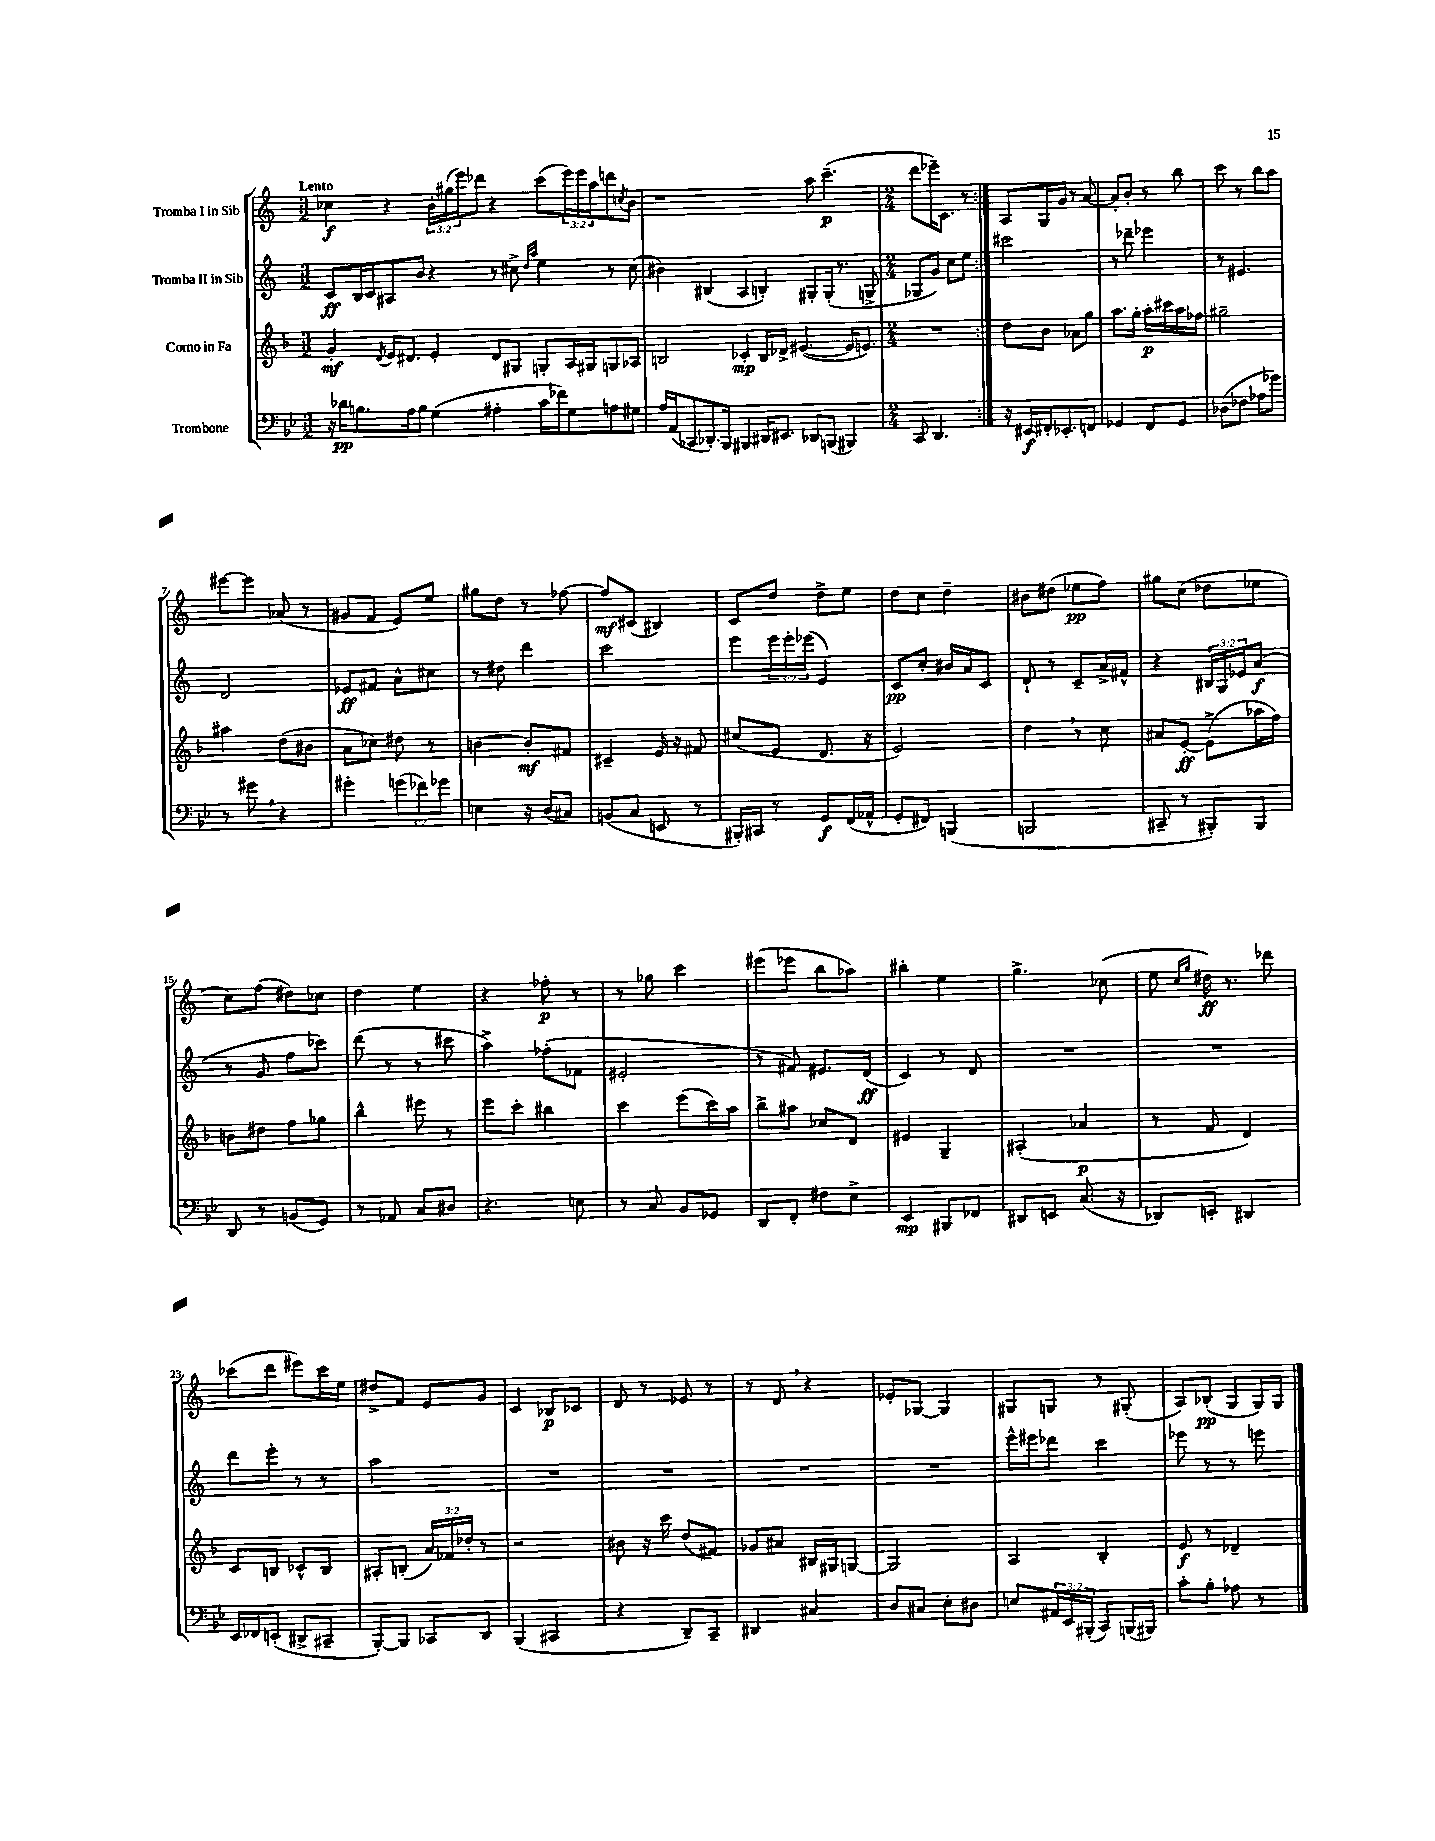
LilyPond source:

<<
\new StaffGroup <<
\new Staff = "s0" \with { instrumentName = "Tromba I in Sib" } {
    \clef treble \key c \major \numericTimeSignature \time 3/2 \override Staff.TupletNumber.text = #tuplet-number::calc-fraction-text \tempo "Lento"
    \repeat volta 2 { ces''4\f r4 \tuplet 3/2 { b'16-. gis''16( e'''16) } des'''8 r4 c'''8( \tuplet 3/2 { e'''16) e'''16 a''16 } d'''8 \acciaccatura { c''8 } b'8 |
    r1 a''8 c'''4.--\p( |
    \numericTimeSignature \time 2/4 d'''8 ees'''16--) c'8. r8 | }
    a8 g16 g'16 r8 a'8~ |
    a'8-. b'8-. r8 b''8 |
    c'''8 r8 b''8 a''8 |
    eis'''8~ eis'''8 aes'8( r8 |
    gis'8 f'8 e'8) e''8 |
    gis''8 d''8 r8 fes''8~ |
    fes''8\mf cis'8( bis4) |
    c'8 d''8 d''8-> e''8 |
    d''8 c''8 d''4-- |
    bis'8 dis''8( ees''8\pp f''8) |
    gis''8 c''8( des''8 ees''8 |
    c''8) f''8( dis''8) ces''8 |
    d''4 e''4 |
    r4 fes''8-.\p r8 |
    r8 ges''8 c'''4 |
    eis'''8( ees'''8 b''8 aes''8) |
    bis''4-. e''4 |
    g''4.-> ces''8( |
    e''8 \grace { c''16 g''16 } dis''16\ff) r8. des'''8 |
    ces'''8( d'''8 eis'''8) ces'''16 e''16 |
    dis''8-> f'8 e'8 g'8 |
    c'4 bes8\p ces'8 |
    d'8 r8 ees'8 r8 |
    r8 d'8 \breathe r4 |
    ees'8-. ges8~ ges4 |
    gis8 g8 r8 gis8-.( |
    a8) bes8-.\pp( g8 g16) g16 \bar "|." |
}
\new Staff = "s1" \with { instrumentName = "Tromba II in Sib" } {
    \clef treble \key c \major \numericTimeSignature \time 3/2 \override Staff.TupletNumber.text = #tuplet-number::calc-fraction-text
    \repeat volta 2 { c'8\ff b16 c'16 ais8 b'8 r4 r8 cis''8-> \grace { d''16 a''16 } e''4 r8 cis''8( |
    bis'4) bis4( a4 b4-.) gis8-. gis16-.( r8. g8-> |
    \numericTimeSignature \time 2/4 ges8 g'8) c''8 e''8 | }
    cis'''2 |
    r8 des'''8-- ees'''4 |
    r8 eis'4. |
    d'2 |
    ees'8\ff fis'8 a'8-^ cis''8 |
    r8 dis''8 d'''4 |
    c'''2 |
    e'''8 \tuplet 3/2 { e'''16 e'''16-. ees'''16( } e'4) |
    c'8\pp c''8-. bis'16 a'16 c'8 |
    d'8-! r8 c'8-- a'16-> fis'16-^ |
    r4 \tuplet 3/2 { bis16 g16 ees'16 } a'8\f( |
    r8 g'8 f''8 ces'''8) |
    d'''8( r8 r8 cis'''8 |
    a''4->) fes''8-.( fes'8 |
    eis'2-. |
    r8 fis'8) eis'8. d'16\ff( |
    c'4) r8 d'8 |
    R2 |
    R2 |
    d'''8 e'''8-. r8 r8 |
    a''2 |
    R2 |
    R2 |
    R2 |
    R2 |
    e'''16-^ eis'''16 des'''8 c'''4 |
    ees'''8 r8 r8 e'''8 \bar "|." |
}
\new Staff = "s2" \with { instrumentName = "Corno in Fa" } {
    \clef treble \key f \major \numericTimeSignature \time 3/2 \override Staff.TupletNumber.text = #tuplet-number::calc-fraction-text
    \repeat volta 2 { g'4-.\mf \acciaccatura { d'8 } e'16 dis'8. e'4-. dis'8 gis8 g8-. a16 gis16 g8 aes8 |
    b2 ces'4-.\mp b16 des'16-> eis'4.~( eis'16 e'8.) |
    \numericTimeSignature \time 2/4 R2 | }
    d''8 bes'8 aes'8 g''8 |
    a''8. g''16-. a''16-.\p cis'''16 a''16 fes''16 |
    gis''2-- |
    ais''4 d''8( bis'8 |
    a'8 ces''8) dis''8 r8 |
    b'4~ b'8-.\mf fis'8 |
    cis'4-- e'16 r16 fis'8 |
    cis''8( e'8 d'8. r16 |
    e'2) |
    d''4 \breathe r8 c''8 |
    ais'8 e'8~-.\ff e'8->( aes''16 f''16) |
    b'8 dis''8 f''8 ges''8 |
    bes''4-^ eis'''8 r8 |
    e'''8 c'''8-. bis''4 |
    c'''4 e'''8( c'''16) a''16 |
    bes''8-> ais''8 ces''8 d'8 |
    eis'4 g4-- |
    ais4-.( aes'4\p |
    r8 f'8 d'4) |
    c'8 b8 ces'8-^ b8 |
    ais8-. b8-.( \tuplet 3/2 { a'16) fes'16 des''16-. } r8 |
    r2 |
    bis'8 r16 c'''16 d''8( fis'8) |
    ges'8 ais'8 bis16 gis16 g8~ |
    g2 |
    a4 bes4-. |
    e'8\f r8 des'4-- \bar "|." |
}
\new Staff = "s3" \with { instrumentName = "Trombone" } {
    \clef bass \key bes \major \numericTimeSignature \time 3/2 \override Staff.TupletNumber.text = #tuplet-number::calc-fraction-text
    \repeat volta 2 { r16 des'16\pp b8. a16 b8 g4( ais4-. c'16 fes'16) g8 a8 gis8 |
    a16 a,16( ces,8 des,8.-.) bes,,16 bis,,4 dis,16 eis,8. des,8 b,,8( bis,,4) |
    \numericTimeSignature \time 2/4 c,8 d,4. | }
    r16 eis,16\f fis,16-. ees,8.-. f,8 |
    ges,4 f,8 ges,8 |
    des8( fes8 aes8 ges'8) |
    r8 gis'8 \breathe r4 |
    gis'4-. \tuplet 3/2 { g'8( fes'8) ges'8 } |
    e4 r16 d16( cis8) |
    b,8( c8 e,8 r8 |
    bis,,16-.) cis,16 r8 g,8\f f,16( aes,16-^ |
    g,8-. fis,8) b,,4( |
    b,,2 |
    cis,8-- r8 bis,,8-.) bis,,8 |
    d,8 r8 b,8( g,8) |
    r8 aes,8 c8 dis8 |
    r4. e8 |
    r8 c8 bes,8 ges,8 |
    d,8 f,8-. fis8 ees8-> |
    ees,4\mp bis,,8 fes,8 |
    dis,8 e,8 c8.( r16 |
    des,8) e,8-. dis,4 |
    ees,16 fes,16 e,8-.( dis,8-> cis,8-- |
    bes,,8~-.) bes,,8 ces,8 d,8 |
    bes,,4( cis,4 |
    r4 d,8--) c,8-- |
    dis,4 cis4 |
    d8 cis8 ees8-. dis8 |
    e8 \tuplet 3/2 { ais,16 ees,16 bis,,16-.( } c,8) b,,16( bis,,16) |
    c'8-. bes8-. aes8 r8 \bar "|." |
}
>>
>>
